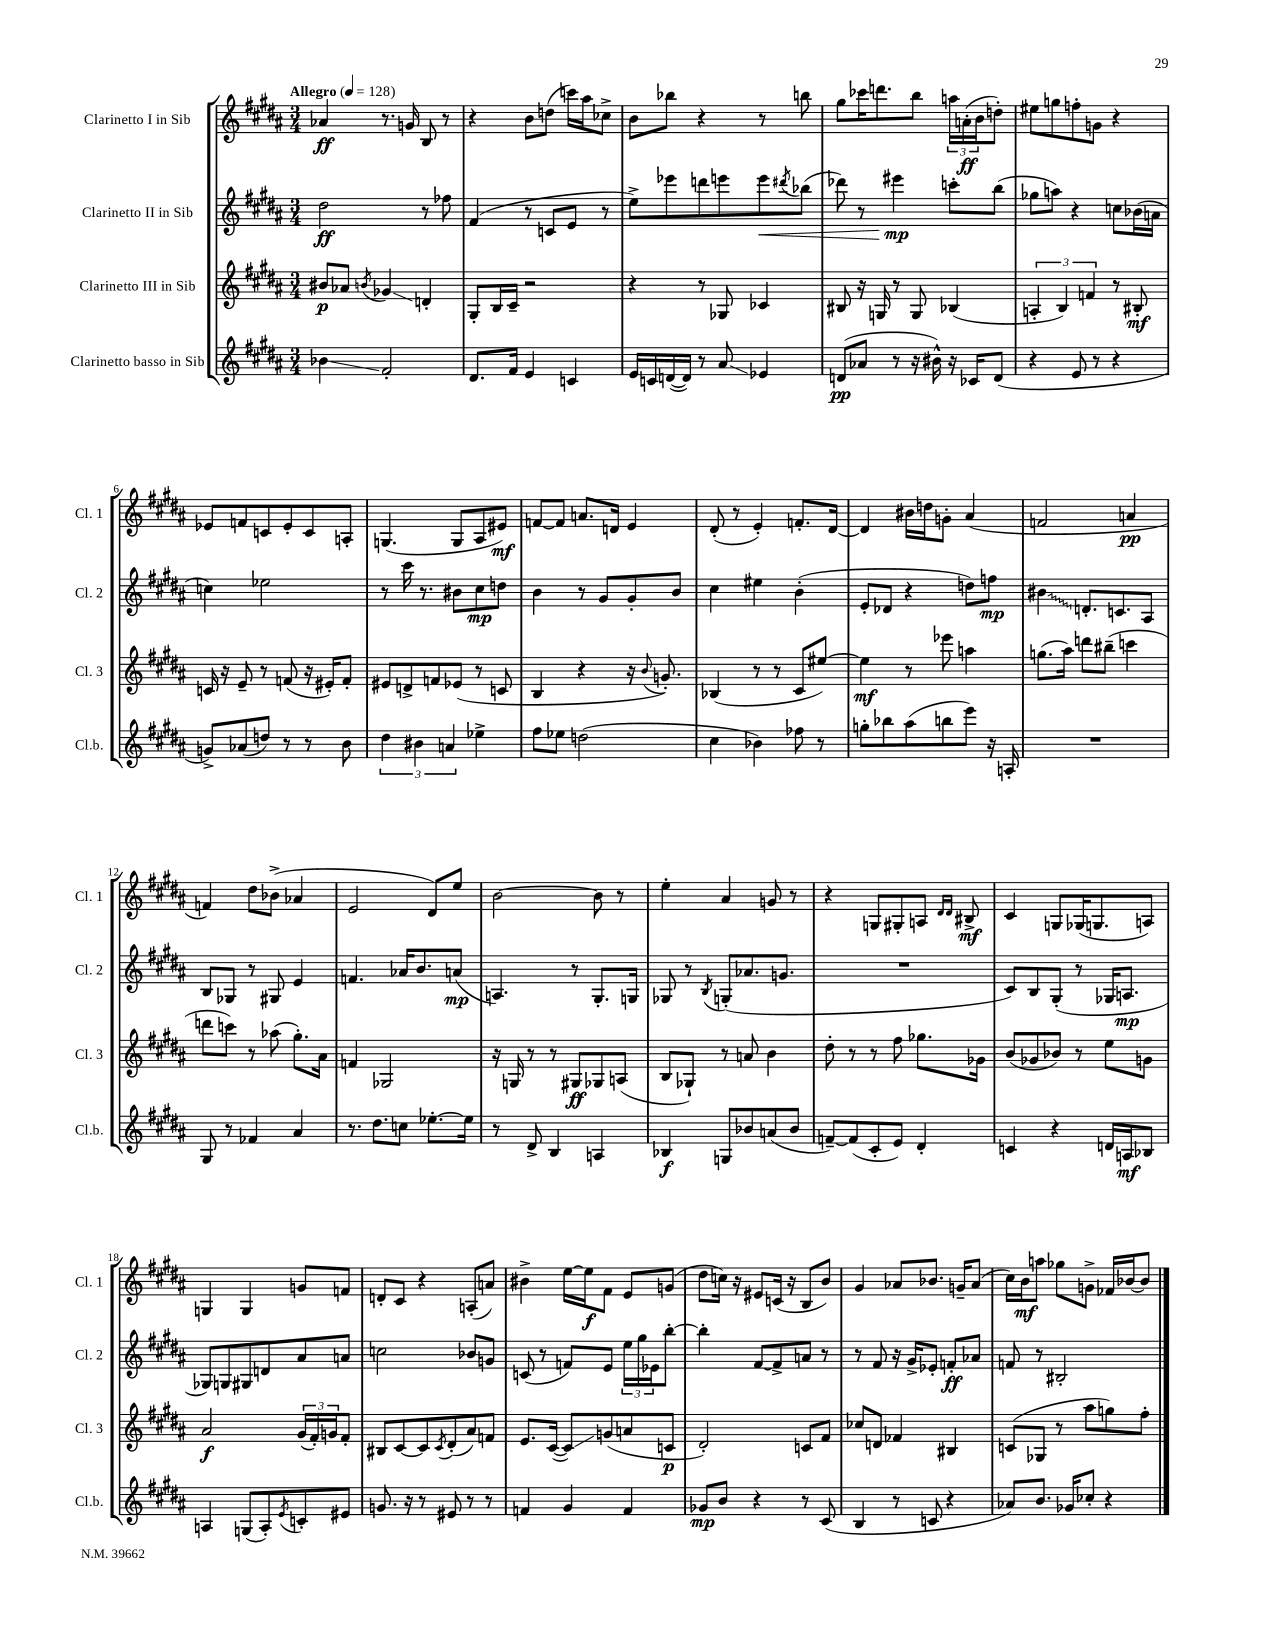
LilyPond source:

<<
\new StaffGroup <<
\new Staff = "s0" \with { instrumentName = "Clarinetto I in Sib" shortInstrumentName = "Cl. 1" } {
    \clef treble \key b \major \numericTimeSignature \time 3/4 \tempo "Allegro" 4 = 128
    aes'4\ff r8. g'16 b8 r8 |
    r4 b'8 d''8( c'''16) ais''16 ces''8-> |
    b'8 bes''8 r4 r8 b''8 |
    gis''8 ces'''16 d'''8. b''8 \tuplet 3/2 { a''16 a'16-.\ff( b'16 } d''8-.) |
    eis''8 g''8 f''8-. g'8 r4 |
    ees'8 f'8 c'8 ees'8-. c'8 a8-. |
    g4.( g8 ais8 eis'8\mf) |
    f'8~ f'8 a'8. d'16 e'4 |
    dis'8-.( r8 e'4-.) f'8.-. dis'16~ |
    dis'4 bis'16 d''16 g'8-. ais'4( |
    f'2 a'4\pp |
    f'4) dis''8 bes'8->( aes'4 |
    e'2 dis'8) e''8 |
    b'2~ b'8 r8 |
    e''4-. ais'4 g'8 r8 |
    r4 g8 gis8-. a8 \grace { dis'16 dis'16 } bis8->\mf |
    cis'4 g8 ges16( g8. a8) |
    g4 g4 g'8 f'8 |
    d'8-. cis'8 r4 a8-.( a'8) |
    bis'4-> e''16~ e''16\f fis'8 e'8 g'8( |
    dis''8 c''16) r16 eis'8 c'16( r16 b8 b'8) |
    gis'4 aes'8 bes'8. g'16-- aes'8( |
    cis''16) b'16\mf a''8 ges''8 g'8-> fes'16 bes'16~ bes'8 \bar "|." |
}
\new Staff = "s1" \with { instrumentName = "Clarinetto II in Sib" shortInstrumentName = "Cl. 2" } {
    \clef treble \key b \major \numericTimeSignature \time 3/4
    dis''2\ff r8 fes''8 |
    fis'4( r8 c'8 e'8 r8 |
    e''8->) ees'''8 d'''8 e'''8 e'''8\< \acciaccatura { dis'''8 } bes''8( |
    des'''8) r8 eis'''4\mp\! c'''8-. b''8( |
    ges''8 a''8) r4 c''8 bes'16( a'16 |
    c''4) ees''2 |
    r8 cis'''16 r8. bis'8 cis''8\mp d''8 |
    b'4 r8 gis'8 gis'8-. b'8 |
    cis''4 eis''4 b'4-.( |
    e'8-. des'8 r4 d''8) f''8\mp |
    \once \override Glissando.style = #'zigzag bis'4\glissando d'8.-. c'8. ais8 |
    b8 ges8 r8 gis8 e'4 |
    f'4. aes'16 b'8. a'8\mp( |
    a4.) r8 gis8.-. g16 |
    ges8 r8 \acciaccatura { b8 } g8-.( aes'8. g'8. |
    R2. |
    cis'8) b8 gis8-.( r8 ges16 a8.\mp |
    ges8) g8 gis8 d'8 ais'8 a'8 |
    c''2 bes'8 g'8 |
    c'8( r8 f'8) e'8 \tuplet 3/2 { e''16 gis''16 ees'16 } b''8~-. |
    b''4-. fis'8~ fis'8-> a'8 r8 |
    r8 fis'8 r16 gis'16-> ees'8-. f'8-.\ff aes'8 |
    f'8 r8 bis2-. \bar "|." |
}
\new Staff = "s2" \with { instrumentName = "Clarinetto III in Sib" shortInstrumentName = "Cl. 3" } {
    \clef treble \key b \major \numericTimeSignature \time 3/4
    bis'8\p aes'8 \acciaccatura { b'8 } ges'4\glissando d'4-. |
    gis8-. b16 cis'16-- r2 |
    r4 r8 ges8 ces'4 |
    bis8 r16 g16 r8 g8 bes4( |
    \tuplet 3/2 { a4-. b4) f'4 } r8 bis8-.\mf |
    c'16 r16 e'8-- r8 f'8( r16 eis'16-.) f'8-. |
    eis'8 d'8-> f'8 ees'8( r8 c'8 |
    b4 r4 r16 \appoggiatura { b'8 } g'8.-.) |
    bes4( r8 r8 cis'8 eis''8~) |
    eis''4\mf r8 ees'''8 a''4 |
    g''8.( ais''16) d'''8 bis''8--( c'''4 |
    d'''8 c'''8) r8 aes''8( gis''8.-.) ais'16 |
    f'4 ges2 |
    r16 g16 r8 r8 gis8\ff ges8 a8( |
    b8 ges8-!) r8 a'8 b'4 |
    dis''8-. r8 r8 fis''8 ges''8. ges'16 |
    b'8( ges'8 bes'8) r8 e''8 g'8 |
    ais'2\f \tuplet 3/2 { gis'16( fis'16-.) g'16 } fis'8-. |
    bis8 cis'8~ cis'8 \acciaccatura { cis'8 } dis'8-.( ais'8) f'8 |
    e'8. cis'16~( cis'8\glissando) g'8( a'8 c'8\p |
    dis'2-.) c'8 fis'8 |
    ces''8 d'8 fes'4 bis4 |
    c'8( ges8 r8 ais''8 g''8) fis''8-. \bar "|." |
}
\new Staff = "s3" \with { instrumentName = "Clarinetto basso in Sib" shortInstrumentName = "Cl.b." } {
    \clef treble \key b \major \numericTimeSignature \time 3/4
    bes'4\glissando fis'2-. |
    dis'8. fis'16 e'4 c'4 |
    e'16 c'16 d'16~( d'16) r8 ais'8\glissando ees'4 |
    d'8\pp( aes'8 r8 r16 bis'16-^) r16 ces'16 d'8( |
    r4 e'8 r8 r4 |
    g'8->) aes'8( d''8) r8 r8 b'8 |
    \tuplet 3/2 { dis''4 bis'4 a'4 } ees''4-> |
    fis''8 ees''8 d''2( |
    cis''4 bes'4) fes''8 r8 |
    g''8-. bes''8 ais''8( b''8 e'''8) r16 a16-. |
    R2. |
    gis8 r8 fes'4 ais'4 |
    r8. dis''8. c''8 ees''8.~-. ees''16 |
    r8 dis'8-> b4 a4 |
    bes4\f g8 bes'8 a'8( bes'8 |
    f'8~--) f'8( cis'8-. e'8) dis'4-. |
    c'4 r4 d'16 a16\mf bes8 |
    a4 g8( a8-.) \acciaccatura { e'8 } c'8-. eis'8 |
    g'8. r16 r8 eis'8 r8 r8 |
    f'4 gis'4 f'4 |
    ges'8\mp b'8 r4 r8 cis'8( |
    b4 r8 c'8 r4 |
    aes'8) b'8. ges'16 ces''8-. r4 \bar "|." |
}
>>
>>
